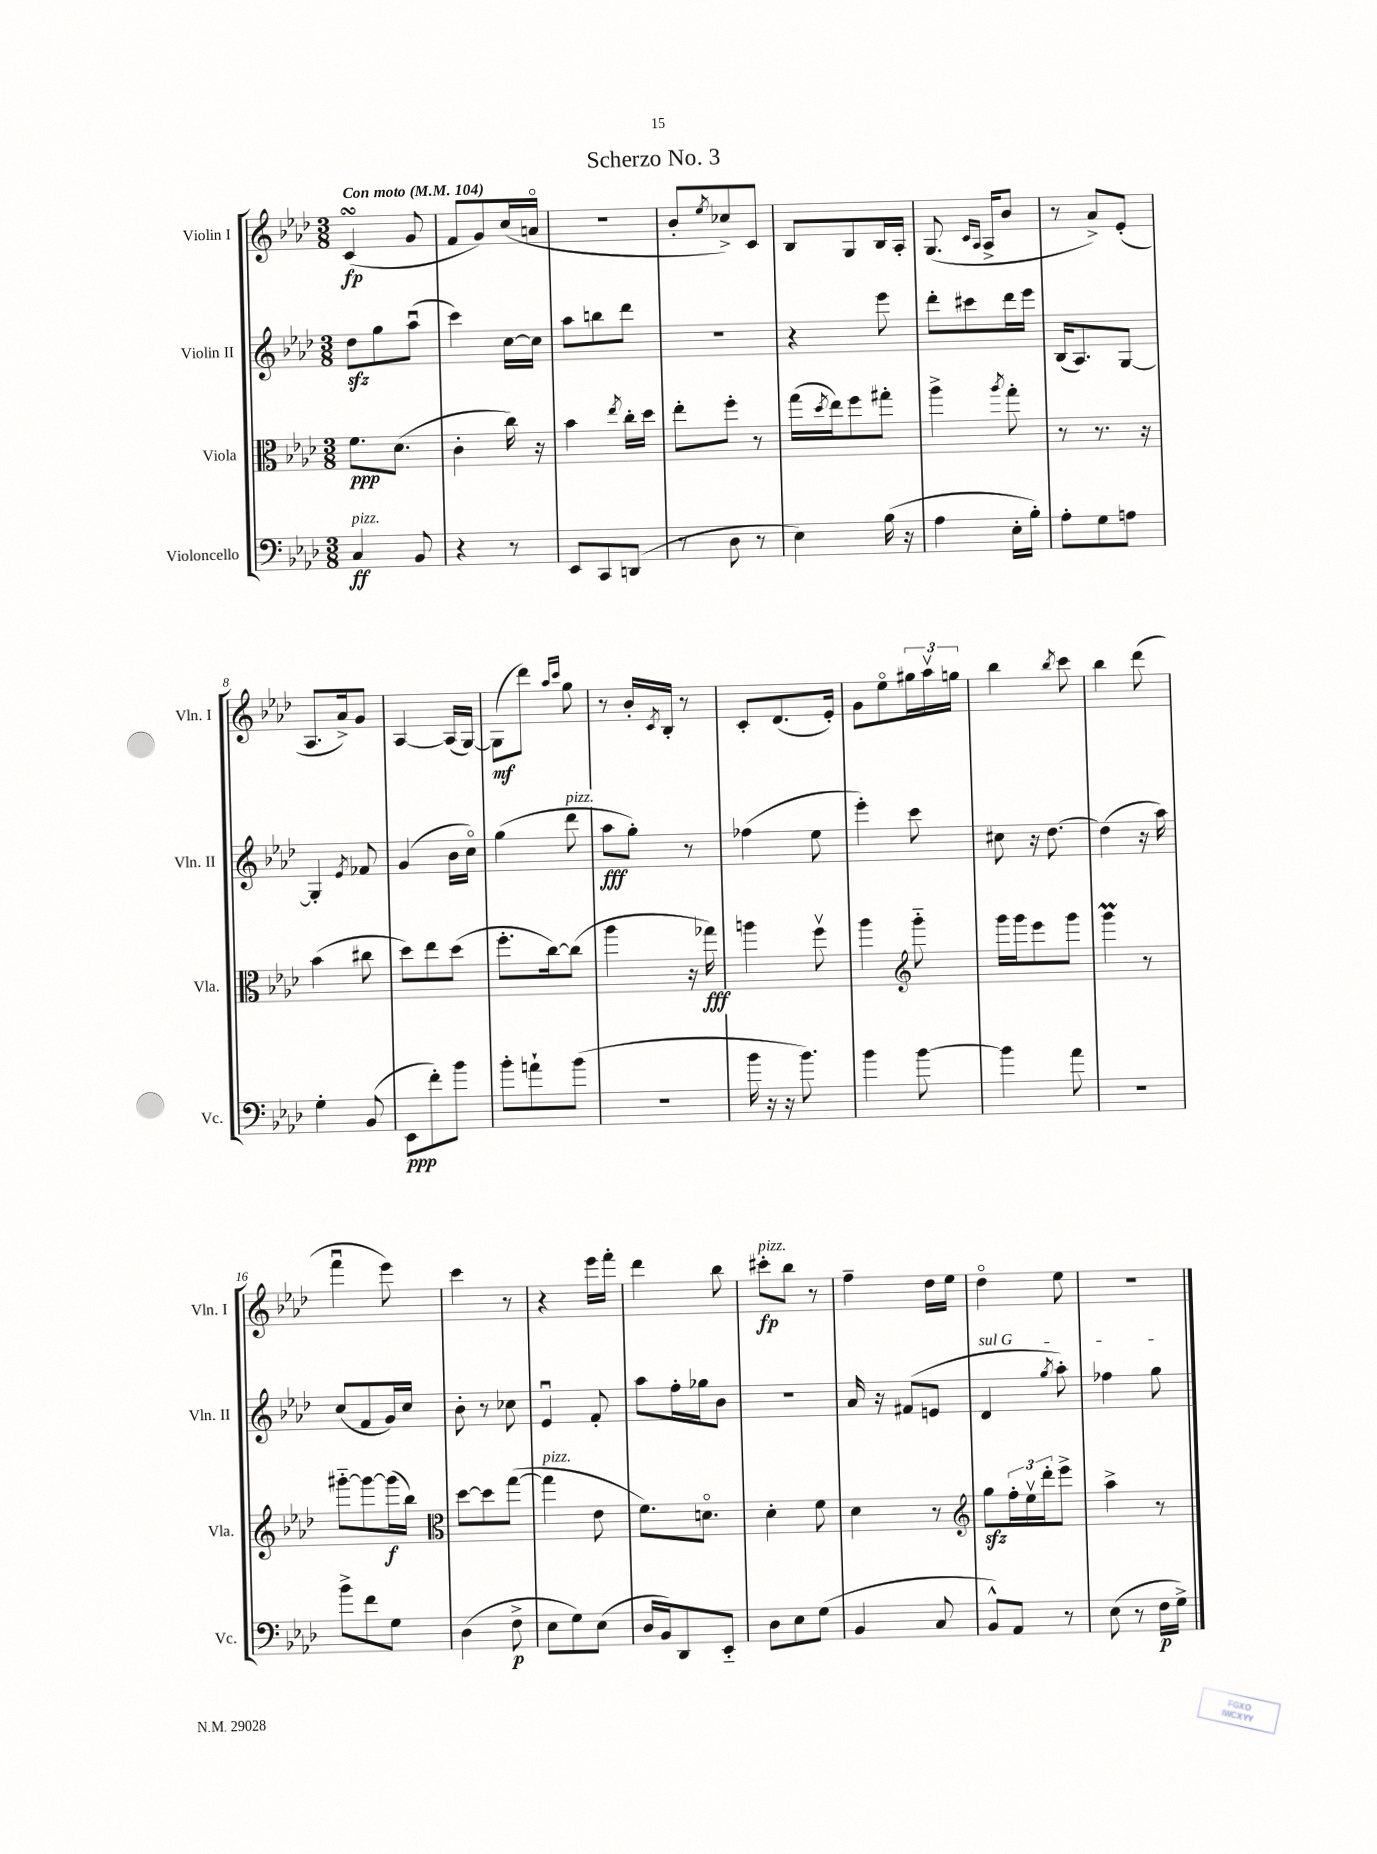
\header { title = "Scherzo No. 3" }
<<
\new StaffGroup <<
\new Staff = "s0" \with { instrumentName = "Violin I" shortInstrumentName = "Vln. I" } {
    \clef treble \key aes \major \numericTimeSignature \time 3/8 \tempo "Con moto" 4 = 104
    c'4\turn\fp( g'8 |
    f'8 g'8) c''16( a'16\flageolet |
    R4. |
    bes'8-. \acciaccatura { ees''8 } ces''8->) c'8 |
    bes8 g8 bes16 aes16-. |
    g8.( \grace { c'16 aes16 } aes16-> bes'8 |
    r8 aes'8->) ees'8-.( |
    aes8. aes'16->) g'8 |
    aes4~ aes16( g16~) |
    g8\mf( des'''8) \grace { aes''16 c'''16 } g''8 |
    r8 bes'16-. \acciaccatura { c'8 } bes16-. r8 |
    c'8-. des'8.( ees'16-.) |
    g'8 ees''8\flageolet \tuplet 3/2 { gis''16 aes''16\upbow g''16 } |
    bes''4 \acciaccatura { bes''8 } c'''8 |
    bes''4 des'''8( |
    f'''4\downbow ees'''8) |
    c'''4 r8 |
    r4 ees'''16 f'''16-. |
    des'''4 bes''8 |
    cis'''8-.\fp^\markup { \italic "pizz." } bes''8 r8 |
    f''4-- des''16 ees''16 |
    des''4\flageolet ees''8 |
    r4. \bar "|." |
}
\new Staff = "s1" \with { instrumentName = "Violin II" shortInstrumentName = "Vln. II" } {
    \clef treble \key aes \major \numericTimeSignature \time 3/8
    des''8\sfz g''8 aes''8\downbow( |
    c'''4) c''16~ c''16 |
    aes''8 b''8 des'''8 |
    R4. |
    r4 ees'''8 |
    des'''8-. cis'''8 des'''16 ees'''16 |
    bes16( aes8.) g8~ |
    g4-. \acciaccatura { ees'8 } fes'8 |
    g'4( bes'16 c''16\flageolet) |
    g''4( des'''8^\markup { \italic "pizz." } |
    aes''8\fff g''8-.) r8 |
    fes''4( ees''8 |
    ees'''4-.) c'''8 |
    cis''8 r16 des''8.~ |
    des''4( r16 aes''16) |
    c''8( f'8 g'16) c''16 |
    bes'8-. r8 ces''8 |
    ees'4\downbow f'8-. |
    aes''8 f''16-. ges''16 bes'8 |
    R4. |
    aes'16 r16 fis'8( e'8 |
    \once \override TextSpanner.bound-details.left.text = \markup { \italic "sul G" } des'4\startTextSpan \acciaccatura { g''8 } aes''8-.) |
    fes''4 g''8\stopTextSpan \bar "|." |
}
\new Staff = "s2" \with { instrumentName = "Viola" shortInstrumentName = "Vla." } {
    \clef alto \key aes \major \numericTimeSignature \time 3/8
    f'8.\ppp des'8.( |
    c'4-. c''16) r16 |
    bes'4 \acciaccatura { ees''8 } c''16-. des''16 |
    ees''8-. f''8-. r8 |
    g''16( \acciaccatura { des''8 } ees''16) f''8 gis''8-. |
    aes''4-> \acciaccatura { aes''8 } g''8-. |
    r8 r8. r16 |
    bes'4( cis''8 |
    des''8) ees''8 des''8( |
    f''8.-. c''16~) c''8( |
    aes''4 r16 ges''16\fff) |
    a''4 f''8\upbow |
    aes''4 \clef treble g'''8-_ |
    g'''16 g'''16 ees'''8 g'''8 |
    g'''4\prall r8 |
    gis'''8~-_ gis'''8~ gis'''16\f( bes''16) |
    \clef alto des''8~ des''8 g''8~( |
    g''4^\markup { \italic "pizz." } ees'8 |
    f'8.) d'8.\flageolet |
    des'4-. f'8 |
    des'4 r8 |
    \clef treble g''8\sfz \tuplet 3/2 { f''16-. ees''16\upbow des'''16-. } ees'''8-> |
    aes''4-> r8 \bar "|." |
}
\new Staff = "s3" \with { instrumentName = "Violoncello" shortInstrumentName = "Vc." } {
    \clef bass \key aes \major \numericTimeSignature \time 3/8
    c4\ff^\markup { \italic "pizz." } bes,8 |
    r4 r8 |
    ees,8 c,8 d,8( |
    r8 des8 r8 |
    ees4) bes16( r16 |
    aes4 ees16-. bes16-.) |
    aes8-. g8 a8 |
    g4-. bes,8( |
    ees,8\ppp f'8-.) bes'8 |
    bes'8-. a'8-! bes'8( |
    R4. |
    bes'16 r16 r16 bes'8.) |
    bes'4 bes'8~ |
    bes'4 aes'8 |
    R4. |
    bes'8-> f'8 g8 |
    des4( f8->\p |
    ees8 g8) ees8( |
    des16 bes,16) des,8 ees,8-_ |
    des8 ees8 g8( |
    bes,4 c8 |
    bes,8-^) aes,8 r8 |
    ees8( r8 f16\p g16->) \bar "|." |
}
>>
>>
